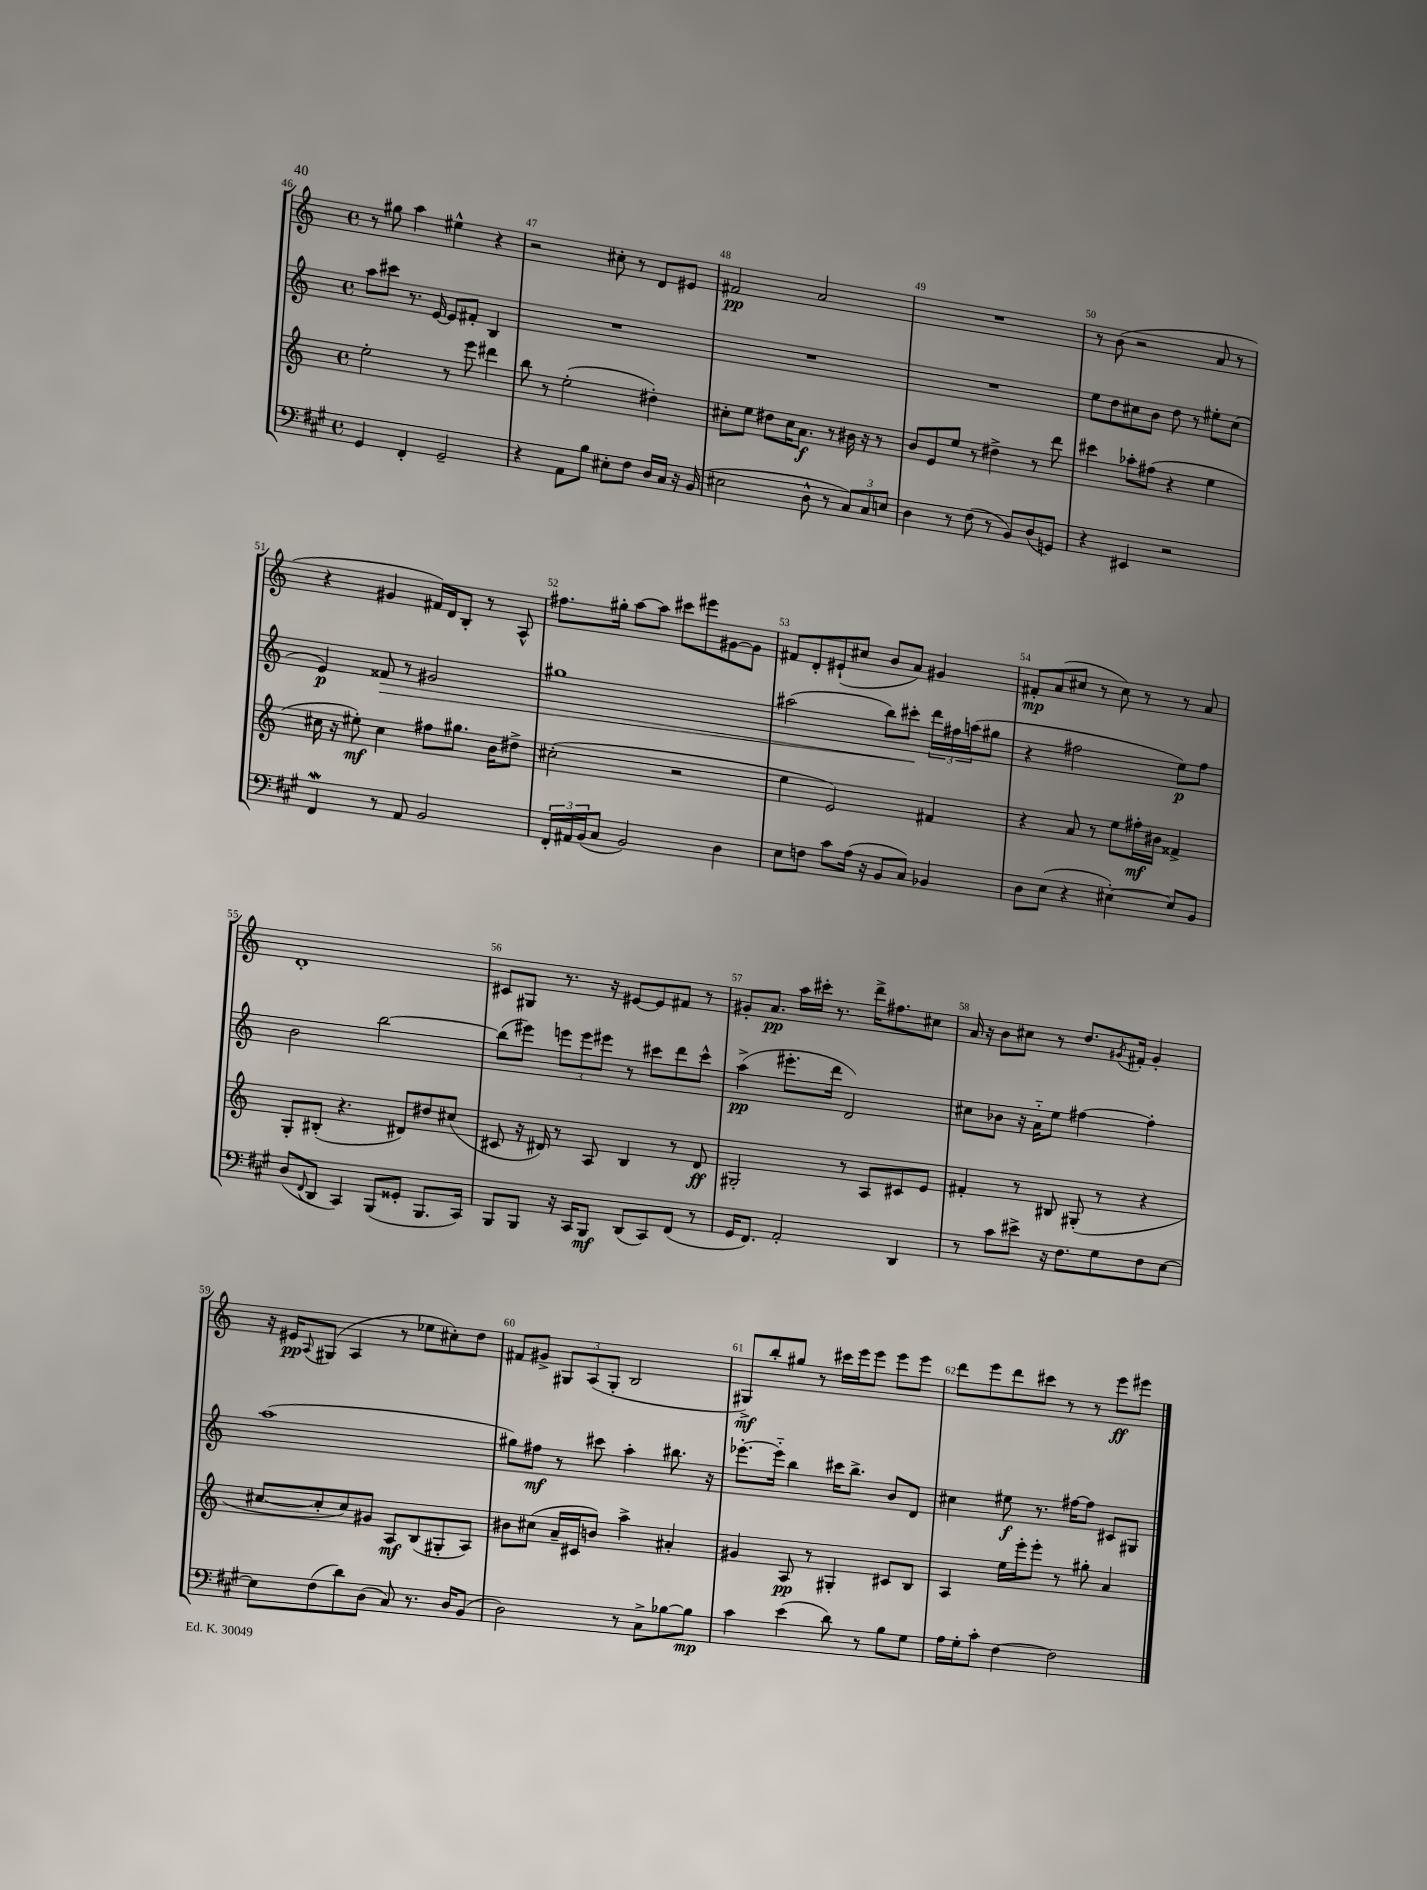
<<
\new StaffGroup <<
\new Staff = "s0" {
    \clef treble \key c \major \defaultTimeSignature \time 4/4
    r8 gis''8 a''4 eis''4-^ r4 |
    r2 cis''8-. r8 d'8 eis'8 |
    fis'2\pp a'2 |
    R1 |
    r8 b'8( r2 a'8 r8 |
    r4 gis'4 fis'16) d'16 b8-. r8 a8-^ |
    fis''8. gis''16-. a''8~ a''8 cis'''8 eis'''8 gis'8~ gis'8 |
    fis'8 d'8-. eis'8-!( cis''8 b'8 a'8) gis'4 |
    fis'8-.\mp a'8( cis''8 r8 cis''8) r8 r8 a'8 |
    d'1-. |
    cis'8 gis8 r8. r16 eis'8~ eis'8 fis'8 r8 |
    gis'8-. a'8.\pp a''16 cis'''16-. r8. d'''16-> fis''8. cis''8 |
    a'16 r16 b'8 cis''8 r8 d''8. \acciaccatura { gis'8 } fis'16-. gis'4-. |
    r16 eis'16\pp \appoggiatura { a8 } gis8( a4 r8 ees''8 cis''8-.) d''8 |
    fis'8 gis'8-> \tuplet 3/2 { gis8 a8( gis8-. } b2 |
    gis8->\mf) b''8-. gis''8 r8 cis'''16 e'''16 e'''8 e'''8 e'''8 |
    d'''8 e'''8 d'''8 cis'''8 r8 r8 e'''8\ff eis'''8 \bar "|." |
}
\new Staff = "s1" {
    \clef treble \key c \major \defaultTimeSignature \time 4/4
    a''8 cis'''8 r8. e'16~ e'8 fis'8-. b4 |
    R1 |
    R1 |
    R1 |
    e''8 d''8 cis''8 b'8 d''8 r8 eis''8-. cis''8( |
    e'4\p) fisis'8\> r8 gis'2 |
    gis''1 |
    ais''2( b''8) cis'''8-.\! \tuplet 3/2 { d'''16 fis''16 a''16( } gis''8 |
    r4 fis''2 e''8\p) fis''8 |
    b'2 b''2~ |
    b''8( eis'''8) \tuplet 3/2 { e'''8 e'''8 eis'''8 } r8 cis'''8 d'''8 cis'''8-^ |
    a''4->\pp( eis'''8.-. d'''16 d'2) |
    cis''8 bes'8 r16 a'16-_ e''8 fis''4~ fis''4-. |
    a''1( |
    gis''8) fis''8\mf r8 cis'''8 a''4-. bis''8. r16 |
    ees'''8.~-. ees'''16-_ b''4 cis'''16 b''8.-> b'8 d'8 |
    cis''4 eis''8\f r8. fis''16~ fis''8 cis'8 gis8 \bar "|." |
}
\new Staff = "s2" {
    \clef treble \key c \major \defaultTimeSignature \time 4/4
    e''2-. r8 e'''8 dis'''4 |
    b''8 r8 e''2-.( dis''4-.) |
    cis''8-. e''8 dis''8 cis''16 a'8.\f r8 bis'16 r16 r8 |
    b'8 e'8 e''8 r8 dis''4-> r8 d'''8 |
    cis'''4 aes''8-. fis''8( r4 e''4 |
    cis''16 r16 eis''8-.\mf) cis''4 fis''8 gis''8. b'16 dis''8-> |
    cis''2-.( r2 |
    e''4 e'2) fis'4 |
    r4 a'8 r8 e''8 fis''16-.\mf bis'16 fisis'4-> |
    g8-. bis8-.( r4. dis'8) dis''8 cis''8( |
    cis'8 r16 dis'16) r8 a8 b4 r8 dis'8\ff |
    gis2-. r8 a8 cis'8 e'8 |
    fis'4-. r8 bis8 gis8-.( r8 r4 |
    cis''8~ cis''8-. cis''8) gis'8 a8\mf b8( gis8-. a8) |
    bis'8 cis''8( a'16-- cis'16 b'8) a''4-> ais'4-. |
    gis'4 a8\pp r8 gis4-. cis'8 b8 |
    a4 e''16 e'''16-. e'''8-. r8 gis''8-. a'4 \bar "|." |
}
\new Staff = "s3" {
    \clef bass \key a \major \defaultTimeSignature \time 4/4
    gis,4 fis,4-. gis,2-- |
    r4 a,8 b8 eis8-. fis8 d16 cis16 r16 b,16( |
    eis2 d8-^ r8 \tuplet 3/2 { cis8) cis8 e8 } |
    d4 r8 fis8( r8 b,8) d8( g,8) |
    r4 eis,4 r2 |
    fis,4\mordent r8 a,8 b,2 |
    \tuplet 3/2 { fis,16-. ais,16 b,16( } cis8 b,2) d4 |
    e8 f8 cis'8 a16( r16 b,8 cis8) bes,4 |
    d8 e8( r4 eis4~-.) eis8 b,8 |
    d8( \appoggiatura { fis,8 } d,8 cis,4) b,,8( gisis,8-. b,,8. cis,16) |
    b,,8 b,,8 r16 cis,16 b,,8\mf d,8( cis,8) fis,8( r8 |
    gis,16 fis,8.) a,2-. d,4 |
    r8 cis'8 eis'8-> r16 fis8. gis8 fis8 e8~ |
    e8 fis8( d'8) d8( cis8) r8. d16 b,8( |
    d2) r8 cis8-> bes8~ bes8\mp |
    cis'4 e'4( d'8) r8 b8 gis8 |
    a16 gis16-. cis'8-. fis4~ fis2 \bar "|." |
}
>>
>>
\layout { \context { \Score currentBarNumber = #46 \override BarNumber.break-visibility = ##(#f #t #t) barNumberVisibility = #all-bar-numbers-visible } }
